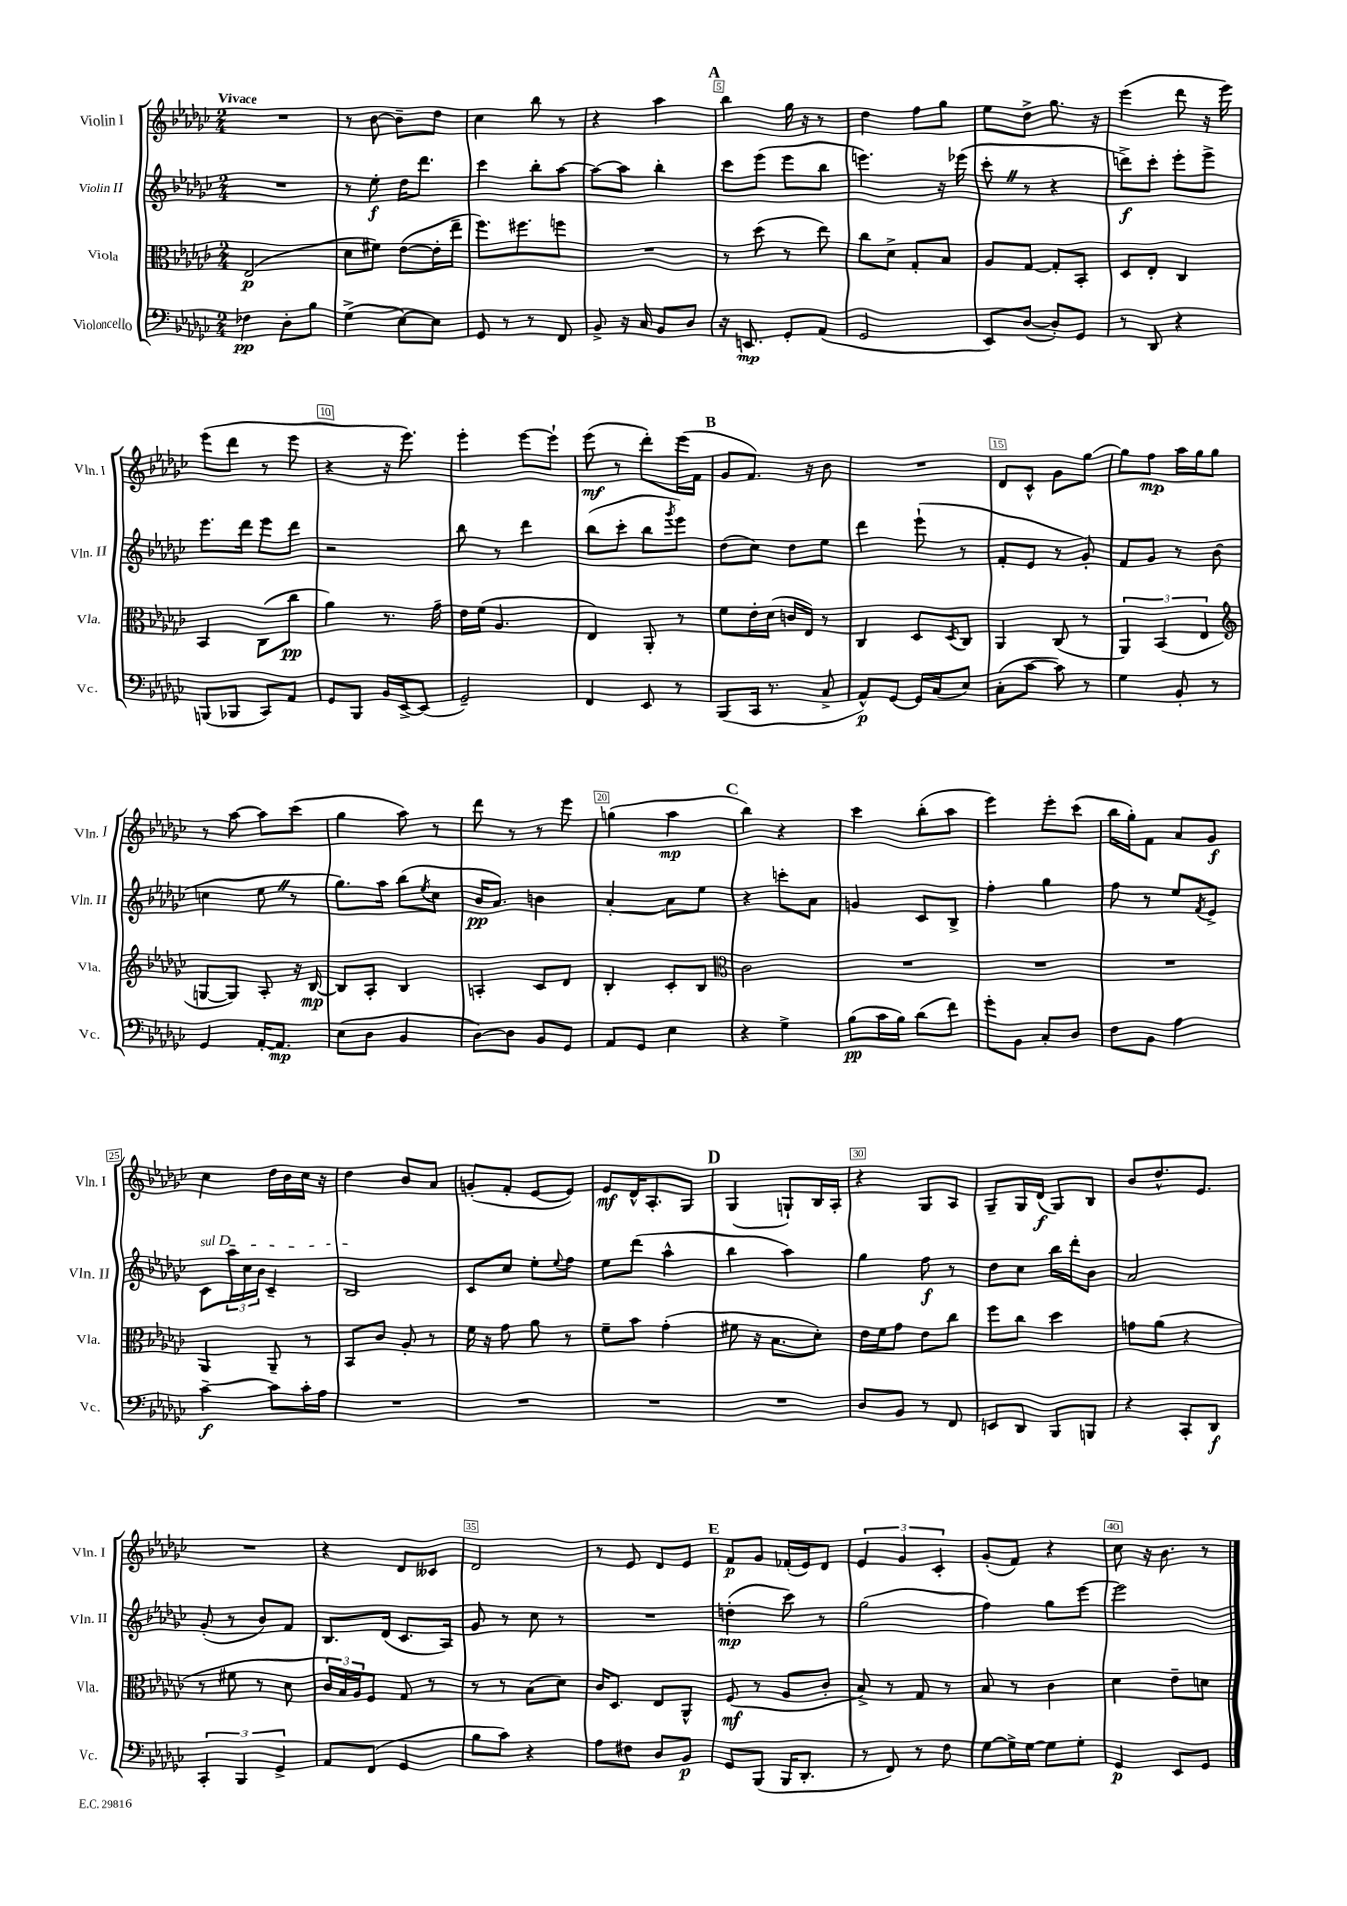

**kern	**kern	**kern	**kern
*staff4	*staff3	*staff2	*staff1
*clefF4	*clefC3	*clefG2	*clefG2
*k[b-e-a-d-g-c-]	*k[b-e-a-d-g-c-]	*k[b-e-a-d-g-c-]	*k[b-e-a-d-g-c-]
*M2/4	*M2/4	*M2/4	*M2/4
4F-	(2E-	2r	2r
8D-'	.	.	.
8B-	.	.	.
=	=	=	=
(4G-^	8d-	8r	8r
.	8f#)	8ee-'	[8b-
[8E-)	([8e-	16dd-	8b-~]
.	.	8.ddd-	.
8E-]	16e-']	.	8dd-
.	16ee-~	.	.
=	=	=	=
8GG-	8.ff)	4ccc-	4cc-
8r	.	.	.
.	8.ff#	.	.
8r	.	8bb-'	8bb-
8FF	8ff	[8aa-	8r
=	=	=	=
8BB-^	2r	8aa-_	4r
16r	.	8aa-]	.
16C-	.	.	.
8BB-	.	4bb-'	4aa-
8D-	.	.	.
=	=	=	=
16r	8r	8ccc-	4bb-
8.EE	.	.	.
.	(8dd-	(8eee-	.
8GG-'	8r	8eee-	16gg-
.	.	.	16r
(8AA-	8ee-)	8bb-	8r
=	=	=	=
2GG-	8cc-	4.eee)	4dd-
.	8d-^	.	.
.	8G-'	.	8ff
.	8B-	16r	8gg-
.	.	(16eee-	.
=	=	=	=
8EE-)	8A-	8ccc-'	8ee-
([8D-	[8G-	8r	8dd-^
8D-'])	8G-']	4r	8.gg-
8GG-	8BB-'	.	.
.	.	.	16r
=	=	=	=
8r	8D-	8ddd^)	(4eee-
8DD-	8E-'	8ccc-'	.
4r	4C-	8eee-'	8ddd-
.	.	8eee-^	16r
.	.	.	16eee-)
=	=	=	=
(8BBB	4BB-	8.eee-	(8eee-
8BBB-	.	.	8ddd-
.	.	16ddd-	.
8CC-)	(8C-	8eee-	8r
8AA-	8cc-	8ddd-	8eee-
=	=	=	=
8GG-	4a-)	2r	4r
8BBB-	.	.	.
16BB-	8.r	.	16r
[16EE-^	.	.	8.eee-)
(8EE-]	.	.	.
.	16g-~	.	.
=	=	=	=
2GG-~)	16e-	8bb-	4eee-'
.	(16f	.	.
.	4.A-	8r	.
.	.	4ddd-	[8eee-
.	.	.	8eee-`]
=	=	=	=
4FF	4E-)	(8bb-	(8eee-
.	.	8ccc-'	8r
8EE-	8AA-'	8bb-	8ddd-')
.	.	8qggg-	.
8r	8r	8eee-)	(16eee-
.	.	.	16f
=	=	=	=
(8BBB-	8f	(8dd-	8g-
16CC-	16e-'	8cc-)	8.f)
8.r	(16d-	.	.
.	16c	8dd-	.
.	16E-)	.	16r
8C-^	8r	8ee-	8b-
=	=	=	=
8AA-^^)	4C-	4ddd-	2r
[8GG-	.	.	.
16GG-]	8D-	(8eee-`	.
(16C-	.	.	.
.	8qD-	.	.
8E-)	8C-	8r	.
=	=	=	=
(8C-'	4AA-	8f'	8d-
[8c-	.	8e-	8c-^^
8c-])	(8C-	8r	8g-
8r	8r	8g-')	[8gg-
=	=	=	=
4G-	6AA-)	8f	8gg-]
.	.	8g-	8ff
.	(6BB-	.	.
8BB-'	.	8r	16aa-
.	.	.	16gg-
.	6E-	.	.
8r	.	(8b-	8gg-
=	=	=	=
*	*clefG2	*	*
4GG-	[8G	4cc	8r
.	8G])	.	[8aa-
[16AA-'	8A-'	8ee-	8aa-]
8.AA-]	.	.	.
.	16r	8r	(8ccc-
.	[16B-	.	.
=	=	=	=
(8E-	8B-]	8.gg-)	4gg-
8D-	8A-'	.	.
.	.	16aa-	.
4BB-	4B-	(8bb-	8aa-)
.	.	8qee-	.
.	.	8cc-	8r
=	=	=	=
[8D-)	4A'	16b-	8ddd-
.	.	8.a-)	.
8D-]	.	.	8r
8BB-	8c-	4b	8r
8GG-	8d-	.	8eee-
=	=	=	=
8AA-	4B-'	[4a-'	(4gg
8GG-	.	.	.
4E-	8c-'	8a-]	4aa-
.	8B-	8ee-	.
=	=	=	=
*	*clefC3	*	*
4r	2c-	4r	4bb-)
4G-^	.	8ccc'	4r
.	.	8a-	.
=	=	=	=
(8B-	2r	4g	4ccc-
16c-	.	.	.
16B-)	.	.	.
(8d-	.	8c-	(8bb-'
8f)	.	8B-^	8aa-
=	=	=	=
8g-'	2r	4ff'	4eee-)
8BB-	.	.	.
8C-'	.	4gg-	8eee-'
8D-	.	.	(8ccc-
=	=	=	=
8F	2r	8ff	16bb-
.	.	.	16gg-')
8BB-	.	8r	8f
4A-	.	8ee-	8a-
.	.	8qf	.
.	.	8e-^	8g-
=	=	=	=
[4c-~	4AA-	8c-	4cc-
.	.	24aa-	.
.	.	24cc-	.
.	.	24b-	.
8c-]	8AA-~	4c-~	16dd-
.	.	.	16b-
16c-'	8r	.	16cc-
16A-	.	.	16r
=	=	=	=
2r	8BB-	2B-	4dd-
.	8c-	.	.
.	8A-'	.	8b-
.	8r	.	8a-
=	=	=	=
2r	16f	8c-	(8g'
.	16r	.	.
.	8g-	8cc-	8f'
.	8a-	8ee-'	[8e-
.	.	8qqee-	.
.	8r	8ff	8e-])
=	=	=	=
2r	8f~	8ee-	8e-
.	8b-	(8ddd-	16d-^^
.	.	.	8.A-'
.	(4g-'	4aa-^^	.
.	.	.	8G-
=	=	=	=
2r	8f#	4bb-	(4G-
.	16r	.	.
.	8.B-	.	.
.	.	4aa-)	8G`)
.	8d-')	.	16B-
.	.	.	16A-'
=	=	=	=
8D-	16e-	4gg-	4r
.	16f	.	.
8BB-	8g-	.	.
8r	8e-	8ff	8G-
8FF	8cc-	8r	8A-
=	=	=	=
8EE	8ff	8dd-	8G-~
8DD-	8cc-	8cc-	16G-
.	.	.	(16d-
8BBB-	4dd-	16bb-	8G-)
.	.	16ddd-'	.
8BBB	.	8b-	8B-
=	=	=	=
4r	8g	2a-	8b-
.	(8a-	.	8.dd-^^
8CC-'	4r	.	.
.	.	.	8.e-
8DD-	.	.	.
=	=	=	=
6CC-'	8r	(8g-'	2r
.	8f#	8r	.
6BBB-	.	.	.
.	8r	8b-)	.
6GG-^	.	.	.
.	8d-	8f	.
=	=	=	=
8AA-	24c-)	8.B-	4r
.	24B-	.	.
.	24A-	.	.
(8FF	8F	.	.
.	.	(16d-	.
4GG-	8G-	8.c-	8d-
.	8r	.	8c--
.	.	16A-)	.
=	=	=	=
8B-	8r	8g-	2d-
8c-)	8r	8r	.
4r	(8B-	8cc-	.
.	8d-)	8r	.
=	=	=	=
8A-	16c-	2r	8r
.	8.D-	.	.
8F#	.	.	8e-
8D-	8E-	.	8d-
8BB-	8AA-^^	.	8e-
=	=	=	=
8GG-	(8F	(4dd'	8f
(8BBB-	8r	.	8g-
16BBB-	8A-	8ccc-)	(16f-'
8.DD-'	.	.	16e-)
.	8c-'	8r	8d-
=	=	=	=
8r	8B-^)	(2gg-	6e-
8FF)	8r	.	.
.	.	.	6g-
8r	8G-	.	.
.	.	.	6c-'
8F	8r	.	.
=	=	=	=
[8G-	8B-	4ff)	(8g-'
16G-^]	8r	.	8f)
[16G-	.	.	.
8G-]	4c-	8gg-	4r
8G-'	.	[8eee-	.
=	=	=	=
4GG-	4d-	2eee-]	8cc-
.	.	.	16r
.	.	.	8.b-
8EE-	8e-~	.	.
8GG-	8d	.	8r
==	==	==	==
*-	*-	*-	*-
